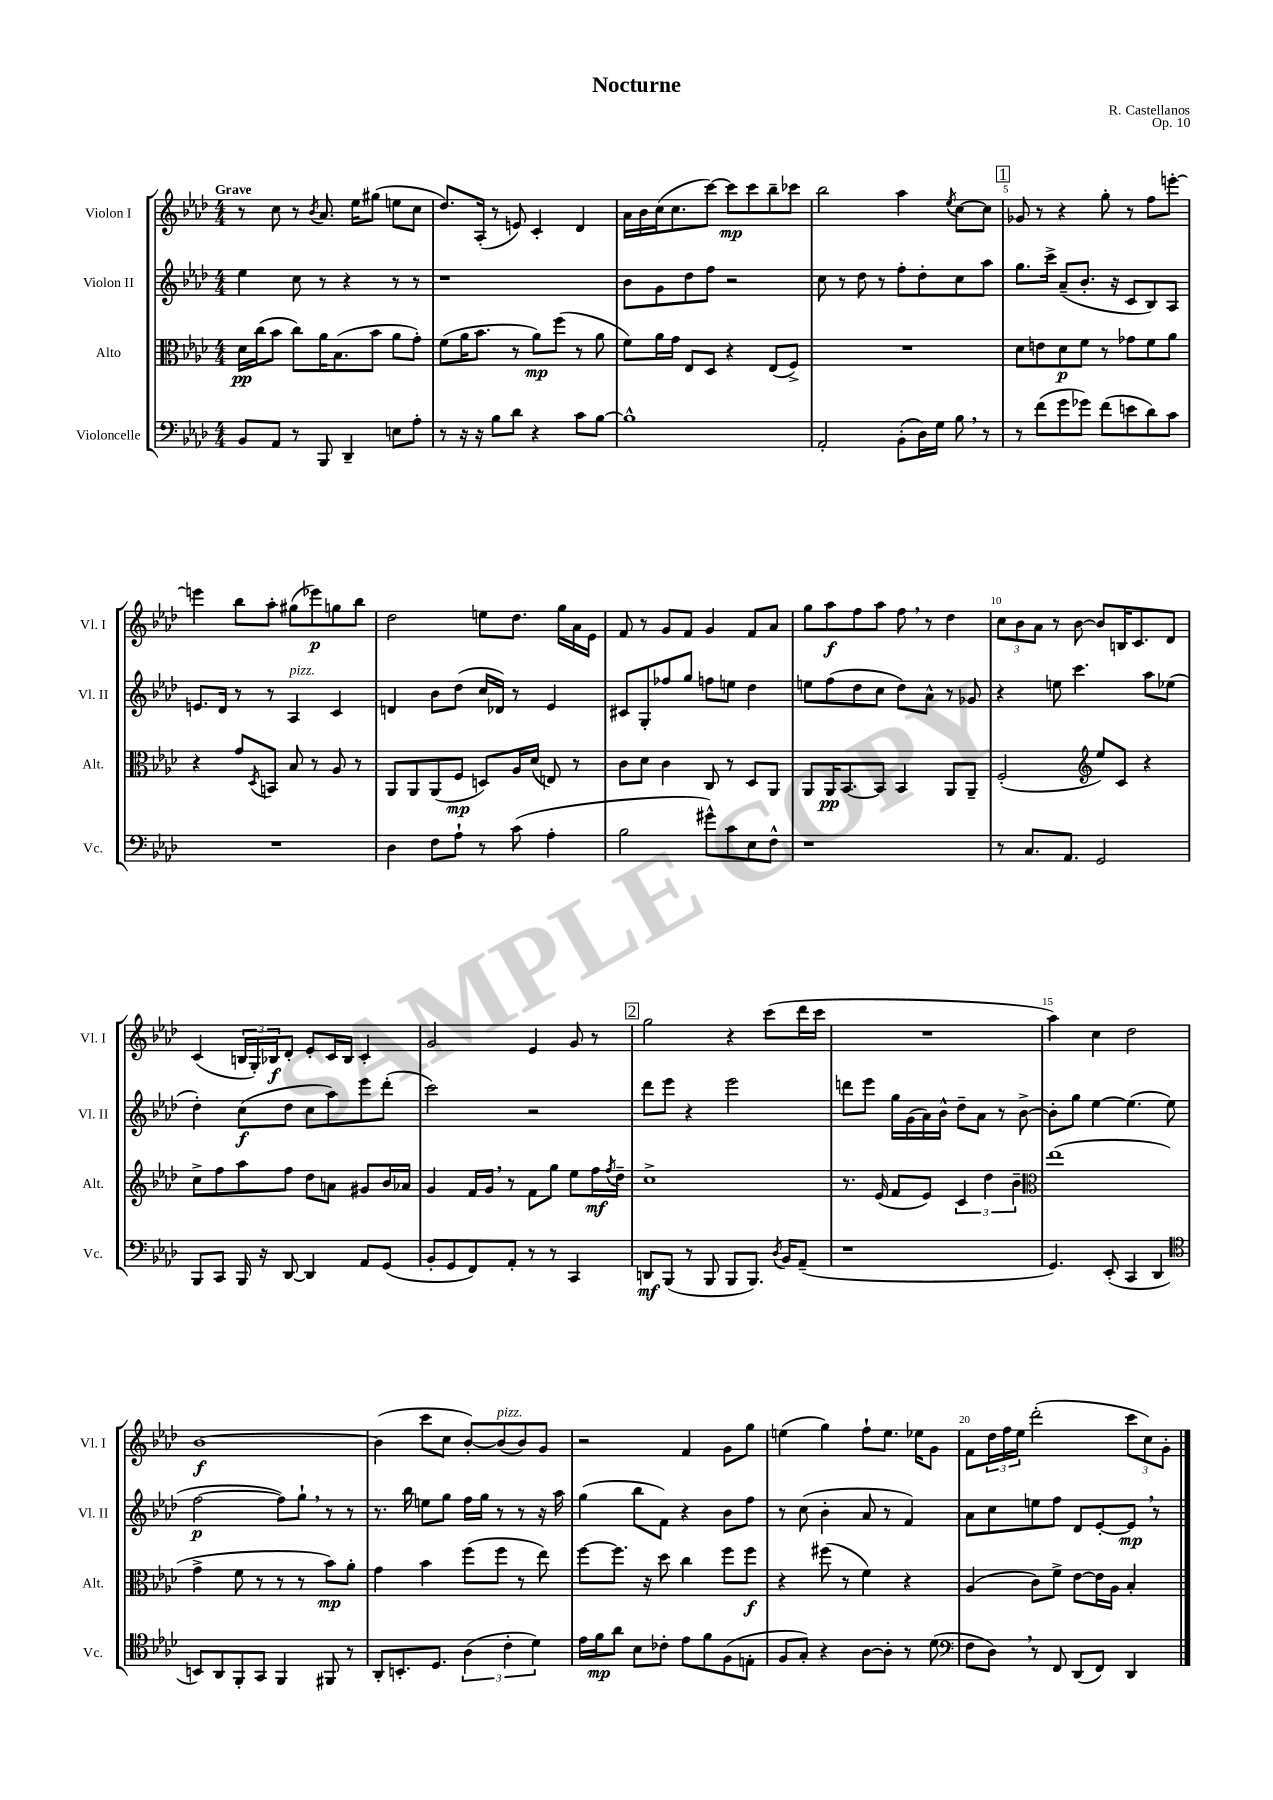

**kern	**kern	**kern	**kern
*staff4	*staff3	*staff2	*staff1
*clefF4	*clefC3	*clefG2	*clefG2
*k[b-e-a-d-]	*k[b-e-a-d-]	*k[b-e-a-d-]	*k[b-e-a-d-]
*M4/4	*M4/4	*M4/4	*M4/4
8BB-	16d-	4ee-	8r
.	(16cc	.	.
8AA-	8b-	.	8cc
8r	8cc)	8cc	8r
.	.	.	8qb-
8BBB-	16a-	8r	8.a-
.	(8.B-	.	.
4DD-~	.	4r	.
.	.	.	16ee-
.	8b-	.	(8gg#
8E	8a-	8r	8ee
8A-'	8g')	8r	8cc
=	=	=	=
8r	(8f	1r	8.dd-)
16r	16a-	.	.
16r	8.b-	.	(16A-'
8B-	.	.	8r
8d-	8r	.	8e)
4r	8a-)	.	4c'
.	(8ff	.	.
8c	8r	.	4d-
[8B-	8a-	.	.
=	=	=	=
1B-^^]	8f)	8b-	16a-
.	.	.	16b-
.	16a-	8g	(16cc
.	16g	.	8.cc
.	8E-	8dd-	.
.	8D-	8ff	[8ccc)
.	4r	2r	8ccc]
.	.	.	8ccc
.	(8E-	.	8bb-~
.	8F^)	.	8ccc-
=	=	=	=
2AA-'	1r	8cc	2bb-
.	.	8r	.
.	.	8dd-	.
.	.	8r	.
(8BB-'	.	8ff'	4aa-
16D-)	.	8dd-'	.
16G	.	.	.
.	.	.	8qee-
8B-	.	8cc	[8cc
8r	.	8aa-	8cc]
=	=	=	=
8r	8d-	8.gg	8g-
(8f	8e	.	8r
.	.	16ccc^	.
8g	8d-	(8a-~	4r
8g-)	8f	8.b-'	.
(8f	8r	.	8gg'
.	.	16r	.
8e	8g-	8c	8r
8d-)	8f	8B-)	8ff
8c	8a-	8A-	[8eee'
=	=	=	=
1r	4r	8.e	4eee]
.	.	16d-	.
.	8g	8r	8bb-
.	8qD-	.	.
.	8BB	8r	8aa-'
.	8B-	4A-	(8gg#
.	8r	.	8eee-)
.	8A-	4c	8gg
.	8r	.	8bb-
=	=	=	=
4D-	8AA-	4d	2dd-
.	8AA-	.	.
8F	(8AA-	8b-	.
8A-`	8F	(8dd-	.
8r	8D)	16cc	8ee
.	.	16d-)	.
(8c	16A-	8r	8.dd-
.	(16d-	.	.
4A-'	8E)	4e-	.
.	.	.	16gg
.	8r	.	16a-
.	.	.	16e-
=	=	=	=
2B-	8c	8c#	8f
.	8d-	8G'	8r
.	4c	8ff-	8g
.	.	8gg	8f
8g#^^)	8C	8ff	4g
8c	8r	8ee	.
8E-	8D-	4dd-	8f
8F^^	8AA-	.	8a-
=	=	=	=
1r	8AA-	8ee	8gg
.	16AA-	(8ff	8aa-
.	[8.BB-	.	.
.	.	8dd-	8ff
.	8BB-]	8cc	8aa-
.	4BB-	8dd-)	8ff
.	.	8a-^^	8r
.	8AA-	8r	4dd-
.	8AA-~	8g-	.
=	=	=	=
8r	(2F'	4r	12cc
.	.	.	12b-
8.C	.	.	.
.	.	.	12a-
.	.	8ee	8r
8.AA-	.	.	.
.	.	4.ccc	[8b-
*	*clefG2	*	*
2GG	8ee-)	.	8b-]
.	8c	.	16B
.	.	.	8.c
.	4r	8aa-	.
.	.	(8ee-	8d-
=	=	=	=
8BBB-	8cc^	4dd-')	(4c
8CC	8ff	.	.
16BBB-	8aa-	(8cc	24B
.	.	.	24G')
16r	.	.	.
.	.	.	24B-
[8DD-	8ff	8dd-	8d-'
4DD-]	8dd-	8cc	8e-'
.	8a	8aa-)	16c
.	.	.	16B-
8AA-	8g#	8eee-	4c'
(8GG	16b-	(8ddd-'	.
.	16a-	.	.
=	=	=	=
8BB-'	4g	2ccc)	2g
8GG	.	.	.
8FF)	16f	.	.
.	16g	.	.
8AA-'	8r	.	.
8r	8f	2r	4e-
8r	8gg	.	.
4CC	8ee-	.	8g
.	16ff	.	8r
.	8qff	.	.
.	16dd-~	.	.
=	=	=	=
8DD	1cc^	8ddd-	2gg
(8BBB-	.	8eee-	.
8r	.	4r	.
8BBB-	.	.	.
8BBB-	.	2eee-	4r
8.BBB-)	.	.	.
.	.	.	(8ccc
8qD-	.	.	.
16BB-	.	.	.
(8AA-~	.	.	16ddd-
.	.	.	16ccc
=	=	=	=
1r	8.r	8ddd	1r
.	.	8eee-	.
.	(16e-	.	.
.	8f	16gg	.
.	.	(16g	.
.	8e-)	16a-)	.
.	.	16b-^^	.
.	6c	8dd-~	.
.	.	8a-	.
.	6dd-	.	.
.	.	8r	.
.	6b-~	.	.
.	.	[8b-^	.
=	=	=	=
*	*clefC3	*	*
4.GG)	(1ee-	8b-']	4aa-)
.	.	8gg	.
.	.	[4ee-	4cc
(8EE-'	.	.	.
4CC	.	(4.ee-]	2dd-
4DD-	.	.	.
.	.	8ee-	.
=	=	=	=
*clefC4	*	*	*
8BB)	4g^	[2ff	[1b-
8AA-	.	.	.
8FF'	8f	.	.
8GG	8r	.	.
4FF	8r	8ff])	.
.	8r	8gg`	.
8FF#	8b-)	8r	.
8r	8a-'	8r	.
=	=	=	=
8AA-'	4g	8.r	(4b-]
8.BB'	.	.	.
.	.	16bb-	.
.	4b-	8ee	8ccc
8.D-	.	.	.
.	.	8gg	8cc
(6A-	(8ff	16ff	[8b-')
.	.	16gg	.
.	8ff	8r	(8b-]
6c'	.	.	.
.	8r	8r	8b-)
6d-)	.	.	.
.	8ee-)	16r	8g
.	.	16aa-	.
=	=	=	=
16e-	[8ff	(4gg	2r
16f	.	.	.
8a-	8.ff]	.	.
8B-	.	8bb-	.
.	16r	.	.
8c-'	8dd-	8f)	.
8e-	4cc	4r	4f
8f	.	.	.
(8F	8ff	8b-	8g
8E'	8ff	8ff	8gg
=	=	=	=
8F	4r	8r	(4ee
8G')	.	(8cc	.
4r	(8ff#	4b-'	4gg)
.	8r	.	.
[8A-	4f)	8a-	8ff`
8A-']	.	8r	8.ee
8r	4r	4f)	.
.	.	.	16ee-
(8d-	.	.	8g
=	=	=	=
*clefF4	*	*	*
8F	(4A-	8a-	8f
8D-)	.	8cc	24dd-
.	.	.	24ff
.	.	.	24ee-
8r	8c)	8ee	(2ddd-'
8FF	8f^	8ff	.
(8DD-	[8e-	8d-	.
8FF)	16e-]	[8e-'	.
.	16A-	.	.
4DD-	4B-'	8e-]	12ccc
.	.	.	12cc)
.	.	8r	.
.	.	.	12g'
==	==	==	==
*-	*-	*-	*-
